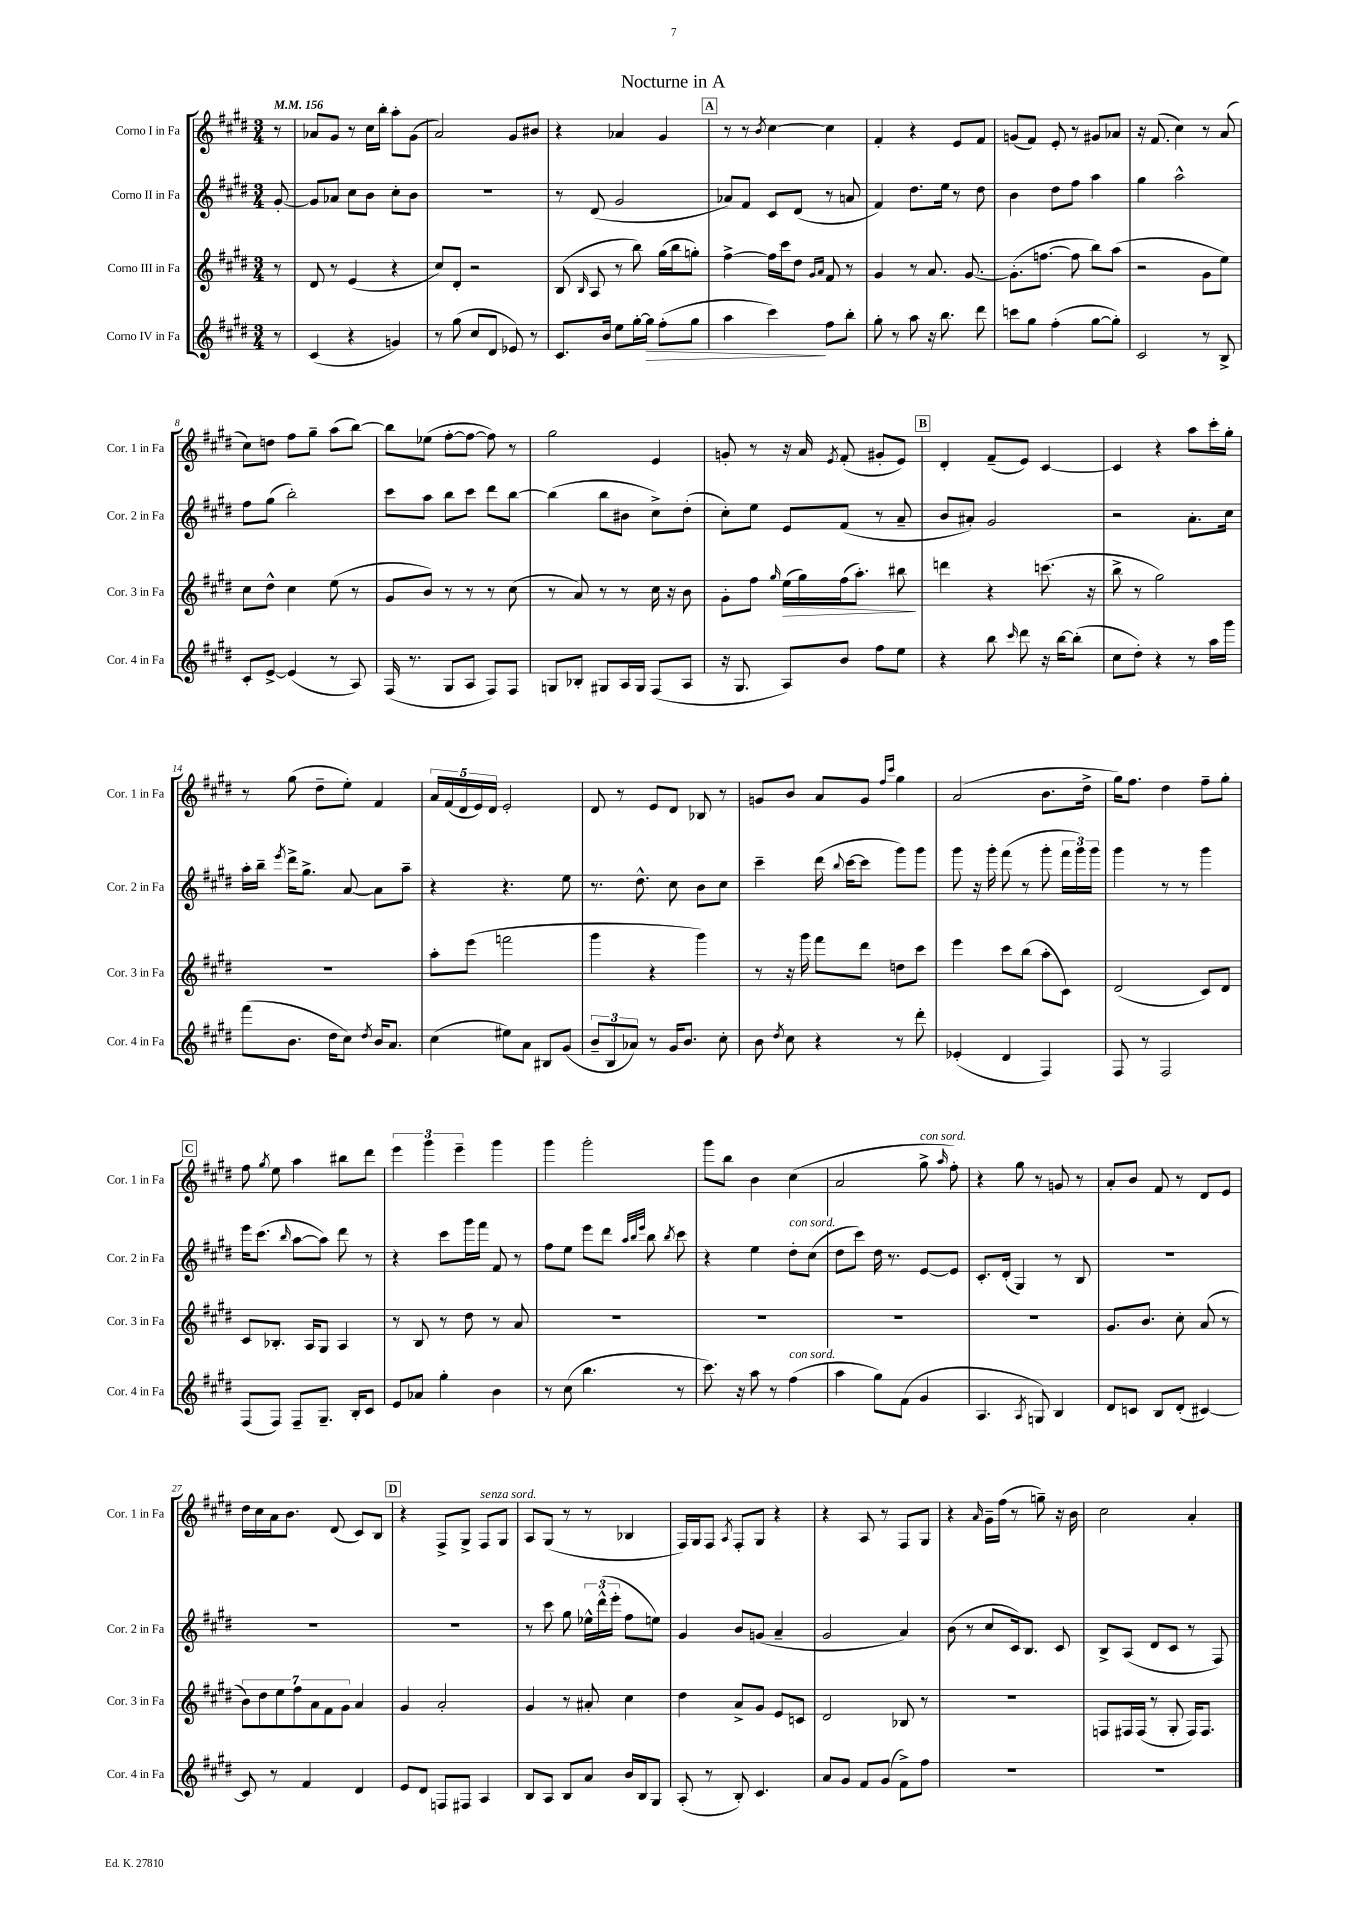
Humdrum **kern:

**kern	**kern	**kern	**kern
*staff4	*staff3	*staff2	*staff1
*clefG2	*clefG2	*clefG2	*clefG2
*k[f#c#g#d#]	*k[f#c#g#d#]	*k[f#c#g#d#]	*k[f#c#g#d#]
*M3/4	*M3/4	*M3/4	*M3/4
*MM156	*MM156	*MM156	*MM156
8r	8r	[8g#'	8r
=	=	=	=
(4c#	8d#	8g#]	8a-
.	8r	8a-	8g#
4r	(4e	8cc#	8r
.	.	8b	16cc#
.	.	.	16bb'
4g)	4r	8cc#'	8aa'
.	.	8b	(8g#
=	=	=	=
8r	8cc#)	2.r	2a)
(8gg#	8d#'	.	.
8cc#	2r	.	.
8d#	.	.	.
8e-)	.	.	8g#
8r	.	.	8b#
=	=	=	=
8.c#	(8B	8r	4r
.	16qqB	.	.
.	8A	(8d#	.
16b	.	.	.
8ee	8r	2g#	4a-
[16gg#'	8bb)	.	.
16gg#]	.	.	.
(8ff#'	(16gg#	.	4g#
.	16bb	.	.
8gg#	8gg')	.	.
=	=	=	=
4aa	[4ff#^	8a-)	8r
.	.	8f#	8r
.	.	.	8qb
4ccc#)	16ff#]	8c#	[4cc#
.	16ccc#	.	.
.	8dd#	(8d#	.
.	16qqg#	.	.
.	16qqa	.	.
8ff#	8f#	8r	4cc#]
8bb'	8r	8a	.
=	=	=	=
8gg#'	4g#	4f#)	4f#'
8r	.	.	.
8aa	8r	8.dd#	4r
16r	8.a	.	.
8.bb	.	16ee	.
.	.	8r	8e
.	[8.g#	.	.
8ddd#	.	8dd#	8f#
=	=	=	=
8ccc	(8.g#']	4b	(8g
8gg#	.	.	8f#)
.	[8.ff	.	.
(4ff#'	.	8dd#	8e'
.	8ff]	8ff#	8r
[8gg#	8bb)	4aa	8g#
8gg#'])	(8aa	.	8a-
=	=	=	=
2c#	2r	4gg#	16r
.	.	.	(8.f#
.	.	2aa^^	4cc#)
8r	8g#	.	8r
8B^	8ee)	.	(8a
=	=	=	=
8c#'	8cc#	8ff#	8cc#)
[8e^	8dd#^^	(8gg#	8dd
(4e]	4cc#	2bb')	8ff#
.	.	.	8gg#~
8r	(8ee	.	(8aa
8A)	8r	.	[8bb)
=	=	=	=
(16F#	8g#	8ccc#	8bb]
8.r	.	.	.
.	8b)	8aa	(8ee-
8G#	8r	8bb	[8ff#'
8A	8r	8ccc#	8ff#_
8F#)	8r	8ddd#	8ff#])
8F#	(8cc#	[8bb	8r
=	=	=	=
8G	8r	(4bb]	2gg#
8B-'	8a)	.	.
8G#	8r	8bb	.
16A	8r	8b#	.
16G#	.	.	.
(8F#	16cc#	8cc#^)	4e
.	16r	.	.
8A	8b	(8dd#'	.
=	=	=	=
16r	8g#'	8cc#')	8g'
8.G#	.	.	.
.	8ff#	8ee	8r
.	16qqgg#	.	.
8A)	(16ee	8e	16r
.	16gg#)	.	16a
.	.	.	8qe
8b	(16ff#	(8f#	(8f#'
.	8.aa')	.	.
8ff#	.	8r	8g#'
8ee	8bb#	8a~	8e)
=	=	=	=
4r	4ddd	8b	4d#'
.	.	8a#')	.
8bb	4r	2g#	(8f#~
16qqccc#	.	.	.
8ddd#	.	.	8e)
16r	(8.ccc	.	[4c#
[16bb	.	.	.
(8bb']	.	.	.
.	16r	.	.
=	=	=	=
8cc#	8bb^	2r	4c#]
8dd#')	8r	.	.
4r	2gg#)	.	4r
8r	.	8.a'	8aa
16aa	.	.	16ccc#'
16ggg#	.	16cc#	16gg#'
=	=	=	=
(8fff#	2.r	16aa'	8r
.	.	16bb~	.
.	.	8qeee	.
8.b	.	16ddd#^	(8gg#
.	.	8.gg#^	.
.	.	.	8dd#~
16dd#	.	.	.
8cc#)	.	[8a	8ee')
8qdd#	.	.	.
16b	.	8a]	4f#
8.a	.	.	.
.	.	8aa~	.
=	=	=	=
(4cc#	8aa'	4r	20a
.	.	.	(20f#
.	.	.	20d#
.	(8eee	.	.
.	.	.	20e)
.	.	.	20d#
8ee#)	2fff	4.r	2e'
8a	.	.	.
8B#	.	.	.
(8g#	.	8ee	.
=	=	=	=
12b~	4ggg#	8.r	8d#
12B	.	.	.
.	.	.	8r
12a-)	.	.	.
.	.	8.dd#^^	.
8r	4r	.	8e
16g#	.	8cc#	8d#
8.b	.	.	.
.	4ggg#)	8b	8B-
8cc#'	.	8cc#	8r
=	=	=	=
8b	8r	4ccc#~	8g
8qdd#	.	.	.
8cc#	16r	.	8b
.	16ggg#	.	.
4r	8fff#	(16ddd#	8a
.	.	8qqbb	.
.	.	[16ccc#	.
.	8ddd#	8ccc#]	8g
.	.	.	16qqff#
.	.	.	16qqccc#
8r	8dd	8ggg#)	4gg#
8ddd#'	8ccc#	8ggg#	.
=	=	=	=
(4e-'	4eee	8ggg#	(2a
.	.	16r	.
.	.	16ggg#'	.
4d#	8ccc#	(8fff#	.
.	(8bb	8r	.
4F#)	8aa'	8ggg#'	8.b
.	8c#)	24fff#	.
.	.	24ggg#)	.
.	.	.	16dd#^
.	.	24ggg#	.
=	=	=	=
8F#	(2d#	4ggg#	16gg#)
.	.	.	8.ff#
8r	.	.	.
2F#	.	8r	4dd#
.	.	8r	.
.	8c#)	4ggg#	8ff#~
.	8d#	.	8gg#'
=	=	=	=
(8F#	8c#	16eee	8ff#
.	.	(8.ccc#	.
.	.	.	8qgg#
8F#)	8.B-'	.	8ee
.	.	16qqbb	.
8F#~	.	[8aa	4aa
.	16A	.	.
8.G#~	8G#	8aa])	.
.	4A	8ddd#	8bb#
16B'	.	.	.
8c#	.	8r	8ddd#
=	=	=	=
8e	8r	4r	6eee
8a-	8B	.	.
.	.	.	6ggg#
4gg#'	8r	8ccc#	.
.	.	.	6eee~
.	8dd#	16ggg#	.
.	.	16fff#	.
4b	8r	8f#	4ggg#
.	8a	8r	.
=	=	=	=
8r	2.r	8ff#	4ggg#
(8cc#	.	8ee	.
4.bb	.	8eee	2ggg#'
.	.	8ddd#	.
.	.	32qqaa	.
.	.	32qqbb	.
.	.	32qqeee	.
.	.	8bb	.
.	.	8qbb	.
8r	.	8ccc#	.
=	=	=	=
8.ccc#)	2.r	4r	8ggg#
.	.	.	8bb
16r	.	.	.
8aa	.	4ee	4b
8r	.	.	.
(4ff#	.	8dd#'	(4cc#
.	.	(8cc#	.
=	=	=	=
4aa	2.r	8dd#	2a
.	.	8ccc#)	.
8gg#)	.	16dd#	.
.	.	8.r	.
(8f#	.	.	.
4g#	.	[8e	8gg#^
.	.	.	16qqaa
.	.	8e]	8ff#')
=	=	=	=
4.A	2.r	8.c#'	4r
.	.	(16d#'	.
.	.	4G#)	8gg#
8qA	.	.	.
8G)	.	.	8r
4B	.	8r	8g
.	.	8B	8r
=	=	=	=
8d#	8.g#	2.r	8a'
8c	.	.	8b
.	8.b	.	.
8B	.	.	8f#
(8d#'	8cc#'	.	8r
[4c#)	(8a	.	8d#
.	8r	.	8e
=	=	=	=
8c#]	14b)	2.r	16dd#
.	.	.	16cc#
.	14dd#	.	.
8r	.	.	16a
.	14ee	.	.
.	.	.	8.b
.	14ff#	.	.
4f#	.	.	.
.	14a	.	.
.	14f#	.	.
.	.	.	(8d#
.	14g#	.	.
4d#	4a	.	8c#)
.	.	.	8B
=	=	=	=
8e	4g#	2.r	4r
8d#	.	.	.
8F	2a'	.	8F#^
8F#	.	.	8G#^
4A	.	.	8F#
.	.	.	8G#
=	=	=	=
8B	4g#	8r	8A
8A	.	8ccc#	(8G#
8B	8r	8gg#	8r
8a	8a#'	24ee-^^	8r
.	.	(24ddd#^^	.
.	.	24eee'	.
16b	4cc#	8ff#	4B-
16B	.	.	.
8G#	.	8ee)	.
=	=	=	=
(8A'	4dd#	4g#	16F#)
.	.	.	16G#
8r	.	.	8F#
.	.	.	8qA
8B')	8a^	8b	8F#'
4.c#	8g#	(8g	8G#
.	8e	4a~	4r
.	8c	.	.
=	=	=	=
8a	2d#	2g#	4r
8g#	.	.	.
8f#	.	.	8A
(8g#	.	.	8r
8f#^)	8B-	4a)	8F#
8ff#	8r	.	8G#
=	=	=	=
2.r	2.r	(8b	4r
.	.	8r	.
.	.	.	16qqa
.	.	8cc#	16g#~
.	.	.	(16ff#
.	.	16c#)	8r
.	.	8.B	.
.	.	.	8gg~)
.	.	8c#	16r
.	.	.	16b
=	=	=	=
2.r	8F	8B^	2cc#
.	16F#	(8A	.
.	(16F#	.	.
.	8r	8d#	.
.	8G#'	8c#	.
.	16F#)	8r	4a'
.	8.F#	.	.
.	.	8F#)	.
==	==	==	==
*-	*-	*-	*-
